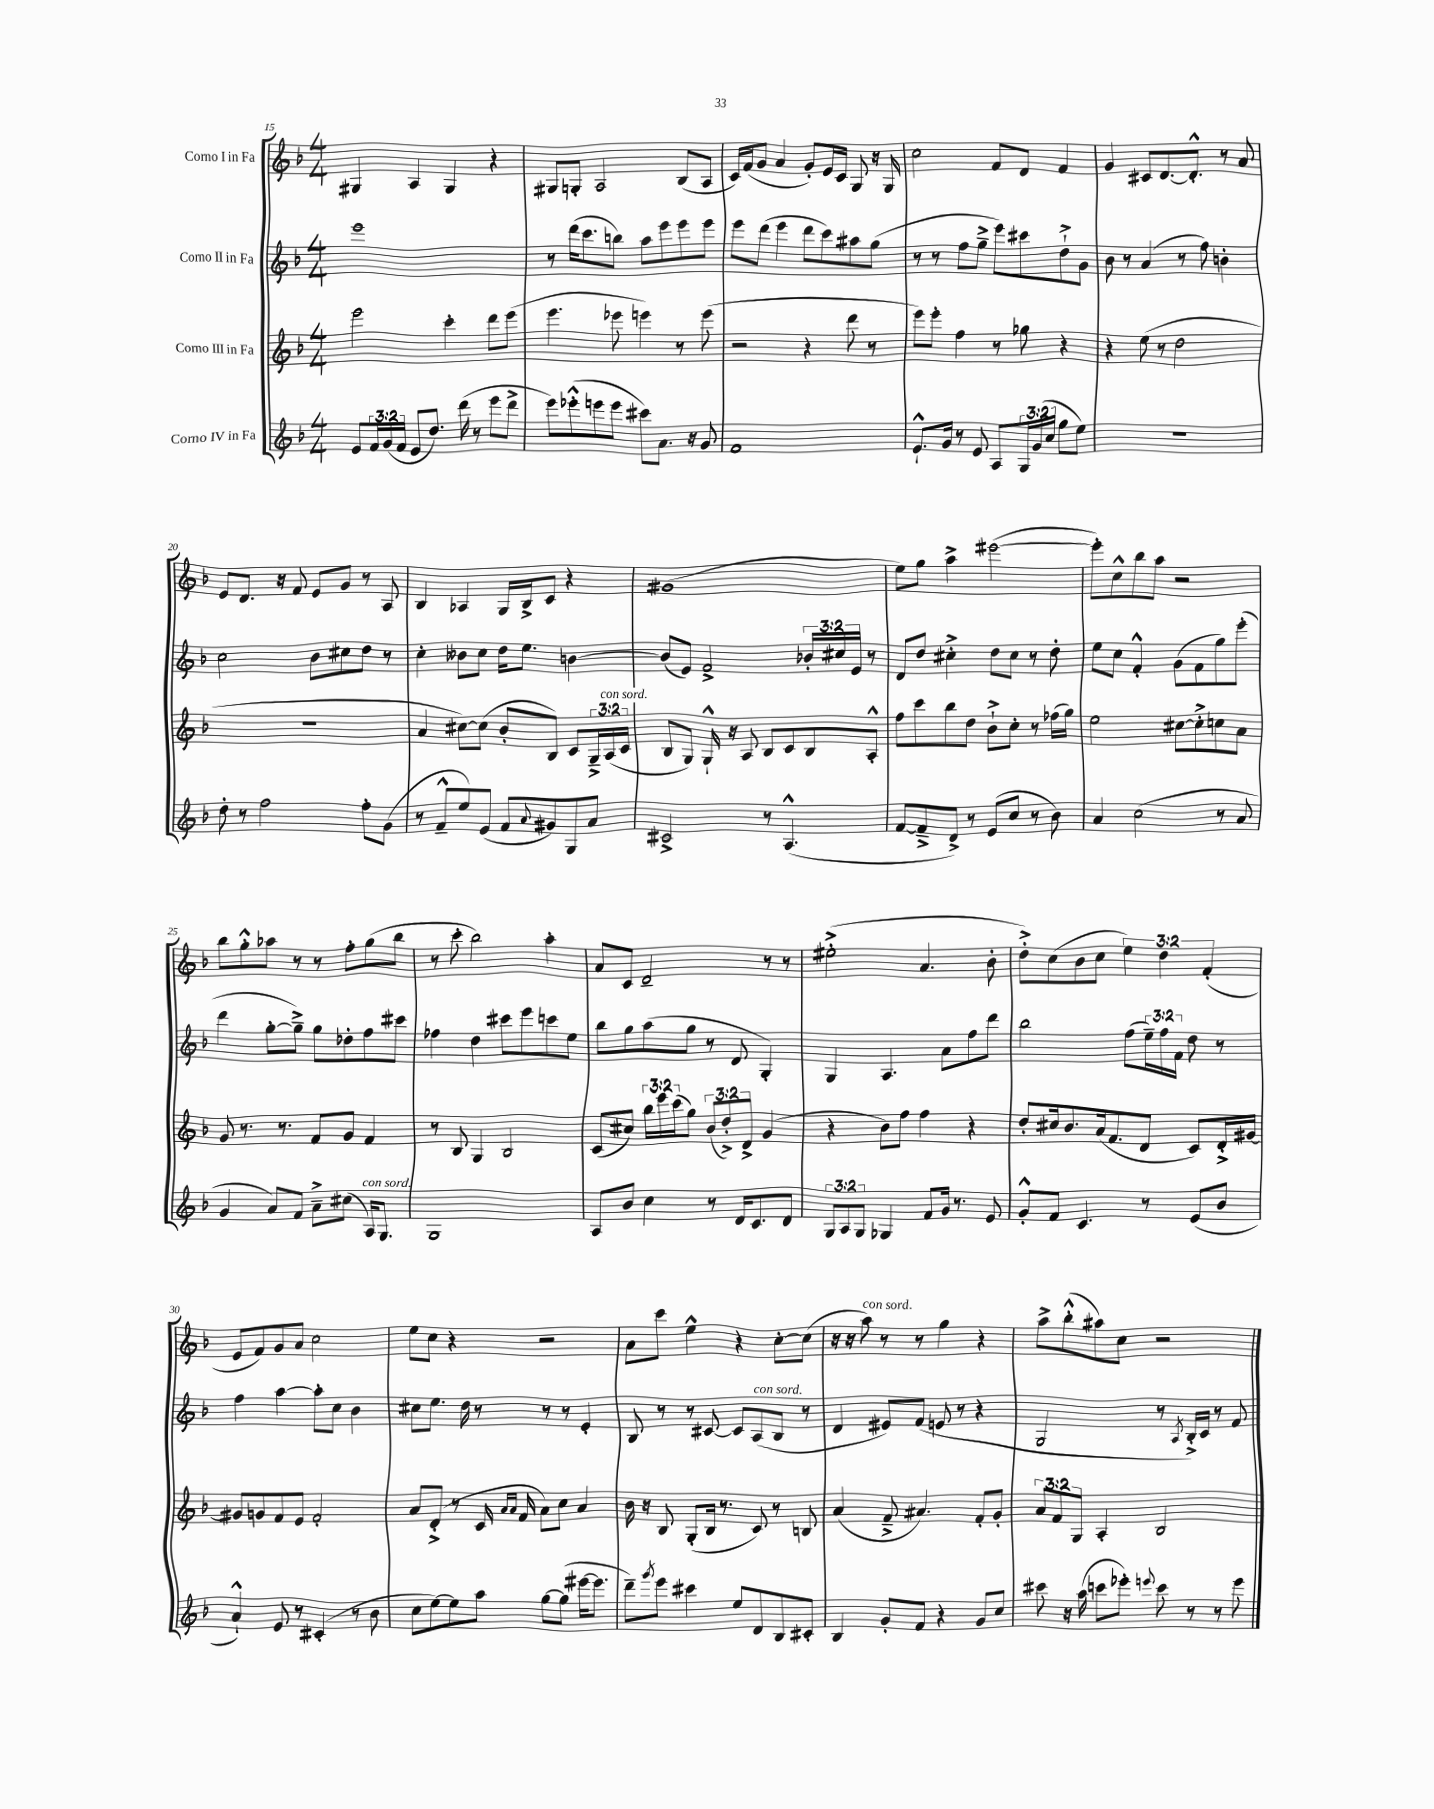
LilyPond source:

<<
\new StaffGroup <<
\new Staff = "s0" \with { instrumentName = "Corno I in Fa" } {
    \clef treble \key f \major \numericTimeSignature \time 4/4 \override Staff.TupletNumber.text = #tuplet-number::calc-fraction-text
    gis4 a4 gis4 r4 |
    gis8 g8-. a2 bes8( a8 |
    c'16) f'16( g'8 a'4 g'8-.) e'16 c'16 g8 r16 g16 |
    c''2 f'8 d'8 f'4 |
    g'4 cis'8 d'8.~ d'8.-.-^ r8 a'8 |
    e'8 d'8. r16 f'8 e'8 g'8 r8 a8 |
    bes4 aes4 g16 bes16-> c'8 r4 |
    gis'1( |
    e''8) g''8 a''4-> eis'''2~( |
    eis'''8-.) c''8-^ bes''8 a''8 r2 |
    bes''8 g''8-.-^ aes''8 r8 r8 f''8-. g''8( bes''8 |
    r8 c'''8-. bes''2) a''4-. |
    a'8 c'8 d'2-- r8 r8 |
    eis''2-.->( a'4. bes'8-. |
    d''8-.->) c''8( bes'8 c''8 \tuplet 3/2 { e''4) d''4 f'4-.( } |
    e'8 f'8) g'8 a'8 c''2 |
    e''8 c''8 r4 r2 |
    a'8 c'''8 e''4-^ r4 c''8~-. c''8( |
    r16 r16 a''8^\markup { \italic "con sord." }) r8 r8 g''4 r4 |
    a''8-> bes''8-.-^( ais''8) c''8 r2 \bar "|." |
}
\new Staff = "s1" \with { instrumentName = "Corno II in Fa" } {
    \clef treble \key f \major \numericTimeSignature \time 4/4 \override Staff.TupletNumber.text = #tuplet-number::calc-fraction-text
    e'''1 |
    r8 d'''16( c'''8. b''8) a''8 e'''8 e'''8 e'''8 |
    e'''8 d'''8( e'''4 d'''8 c'''8) ais''8 g''8( |
    r8 r8 f''8 g''8---> e'''8) cis'''8 d''8-!-> g'8 |
    bes'8 r8 a'4( r8 f''8) b'4-. |
    c''2 bes'8 cis''8 d''8 r8 |
    c''4-. beses'8 c''8 d''16 e''8. b'4~ |
    b'8( e'8) f'2-> \tuplet 3/2 { bes'16-. cis''16 e'16 } r8 |
    d'8 d''8 cis''4-.-> d''8 cis''8 r8 d''8-. |
    e''8 c''8 f'4-.-^ g'8( f'8 g''8) e'''8-.( |
    d'''4 g''8~-. g''8--->) g''8 des''8-. f''8 cis'''8 |
    fes''4 d''4 cis'''8 e'''8 c'''8 e''8 |
    bes''8 g''8 a''8( g''8 r8 d'8 g4-.) |
    g4 a4. a'8 f''8 d'''8 |
    bes''2 f''8( \tuplet 3/2 { e''16--) f''16 f'16 } d''8 r8 |
    f''4 a''4~ a''8-. c''8 bes'4 |
    cis''8 e''8. d''16 r8 r8 r8 e'4-. |
    bes8 r8 r8 cis'8~ cis'8 a8^\markup { \italic "con sord." }( bes8 r8 |
    d'4 eis'8) f'8( e'8 r8 r4 |
    g2 r8 \acciaccatura { a8 } bes16-.->) c'16 r8 f'8 \bar "|." |
}
\new Staff = "s2" \with { instrumentName = "Corno III in Fa" } {
    \clef treble \key f \major \numericTimeSignature \time 4/4 \override Staff.TupletNumber.text = #tuplet-number::calc-fraction-text
    e'''2 c'''4-. d'''8 e'''8( |
    e'''4. ees'''8 e'''4) r8 e'''8( |
    r2 r4 d'''8 r8 |
    e'''8) e'''8-. f''4 r8 ges''8 r4 |
    r4 e''8( r8 d''2 |
    r1 |
    a'4 cis''8~) cis''8( bes'8-. bes8) c'8 \tuplet 3/2 { g16---> a16^\markup { \italic "con sord." }( c'16 } |
    bes8 g8) g16-!-^ r16 a8 bes8 c'8 bes8 a8-.-^ |
    f''8 c'''8 bes''8 d''8 bes'8-!-> c''8-. r8 fes''16( g''16) |
    e''2 cis''8~ cis''8-.-> c''8 a'8 |
    g'8 r8. r8. f'8 g'8 f'4 |
    r8 bes8 g4 bes2 |
    c'8( cis''8) \tuplet 3/2 { bes''16 e'''16 c'''16( } g''8) \tuplet 3/2 { bes'8( d''8-.->) d'8-> } g'4( |
    r4 bes'8) f''8 f''4 r4 |
    d''8-. cis''16 bes'8. a'16( f'8. d'8 c'8) d'16-.-> gis'16~ |
    gis'8 g'8 f'8 e'8 f'2-. |
    a'8 d'8-.->( r8 c'16 \grace { a'16 a'16 } f'16 a'8) c''8 a'4 |
    bes'16 r16 bes8 g8-.( bes16 r8. c'8) r8 b8 |
    a'4( f'8---> ais'4.) f'8-. g'8-. |
    \tuplet 3/2 { a'8 f'8 g8 } a4-. bes2 \bar "|." |
}
\new Staff = "s3" \with { instrumentName = "Corno IV in Fa" } {
    \clef treble \key f \major \numericTimeSignature \time 4/4 \override Staff.TupletNumber.text = #tuplet-number::calc-fraction-text
    e'8 \tuplet 3/2 { f'16 g'16( f'16 } e'8 d''8.) d'''16( r8 e'''8 d'''8-> |
    e'''8) ees'''8-.-^( e'''8 e'''8 cis'''8) a'8. r16 g'8 |
    f'1 |
    e'8.-!-^ g'16 r8 e'8 a8 \tuplet 3/2 { g16 g'16( c''16 } g''8 e''8) |
    R1 |
    d''8-. r8 f''2 f''8-. g'8( |
    r8 f'8---^ e''8) e'8( f'8 \appoggiatura { a'8 } gis'8) g8 a'8 |
    cis'2-> r8 a4.-^( |
    f'8~ f'8---> d'8->) r8 e'8( c''8 r8 bes'8) |
    a'4 c''2( r8 a'8 |
    g'4 a'8) f'8 a'8---> cis''8( a16^\markup { \italic "con sord." }) g8. |
    g1 |
    a8 bes'8 c''4 r8 d'16 c'8. d'8 |
    \tuplet 3/2 { g8 a8 g8 } ges4 f'8 g'16 r8. e'8 |
    g'8-.-^ f'8 c'4. r8 e'8( bes'8 |
    a'4-!-^) e'8 r8 cis'4-.( r8 bes'8 |
    c''8 e''8~) e''8 a''8 g''8~ g''8( eis'''16~ eis'''8. |
    d'''8--) \acciaccatura { g'''8 } e'''8 cis'''4 e''8 d'8 bes8 cis'8-. |
    bes4 g'8-. f'8 r4 g'8 c''8 |
    cis'''8 r16 a''16( c'''8 ees'''8-.) \appoggiatura { e'''8 } c'''8 r8 r8 e'''8 \bar "|." |
}
>>
>>
\layout { \context { \Score currentBarNumber = #15 } }
